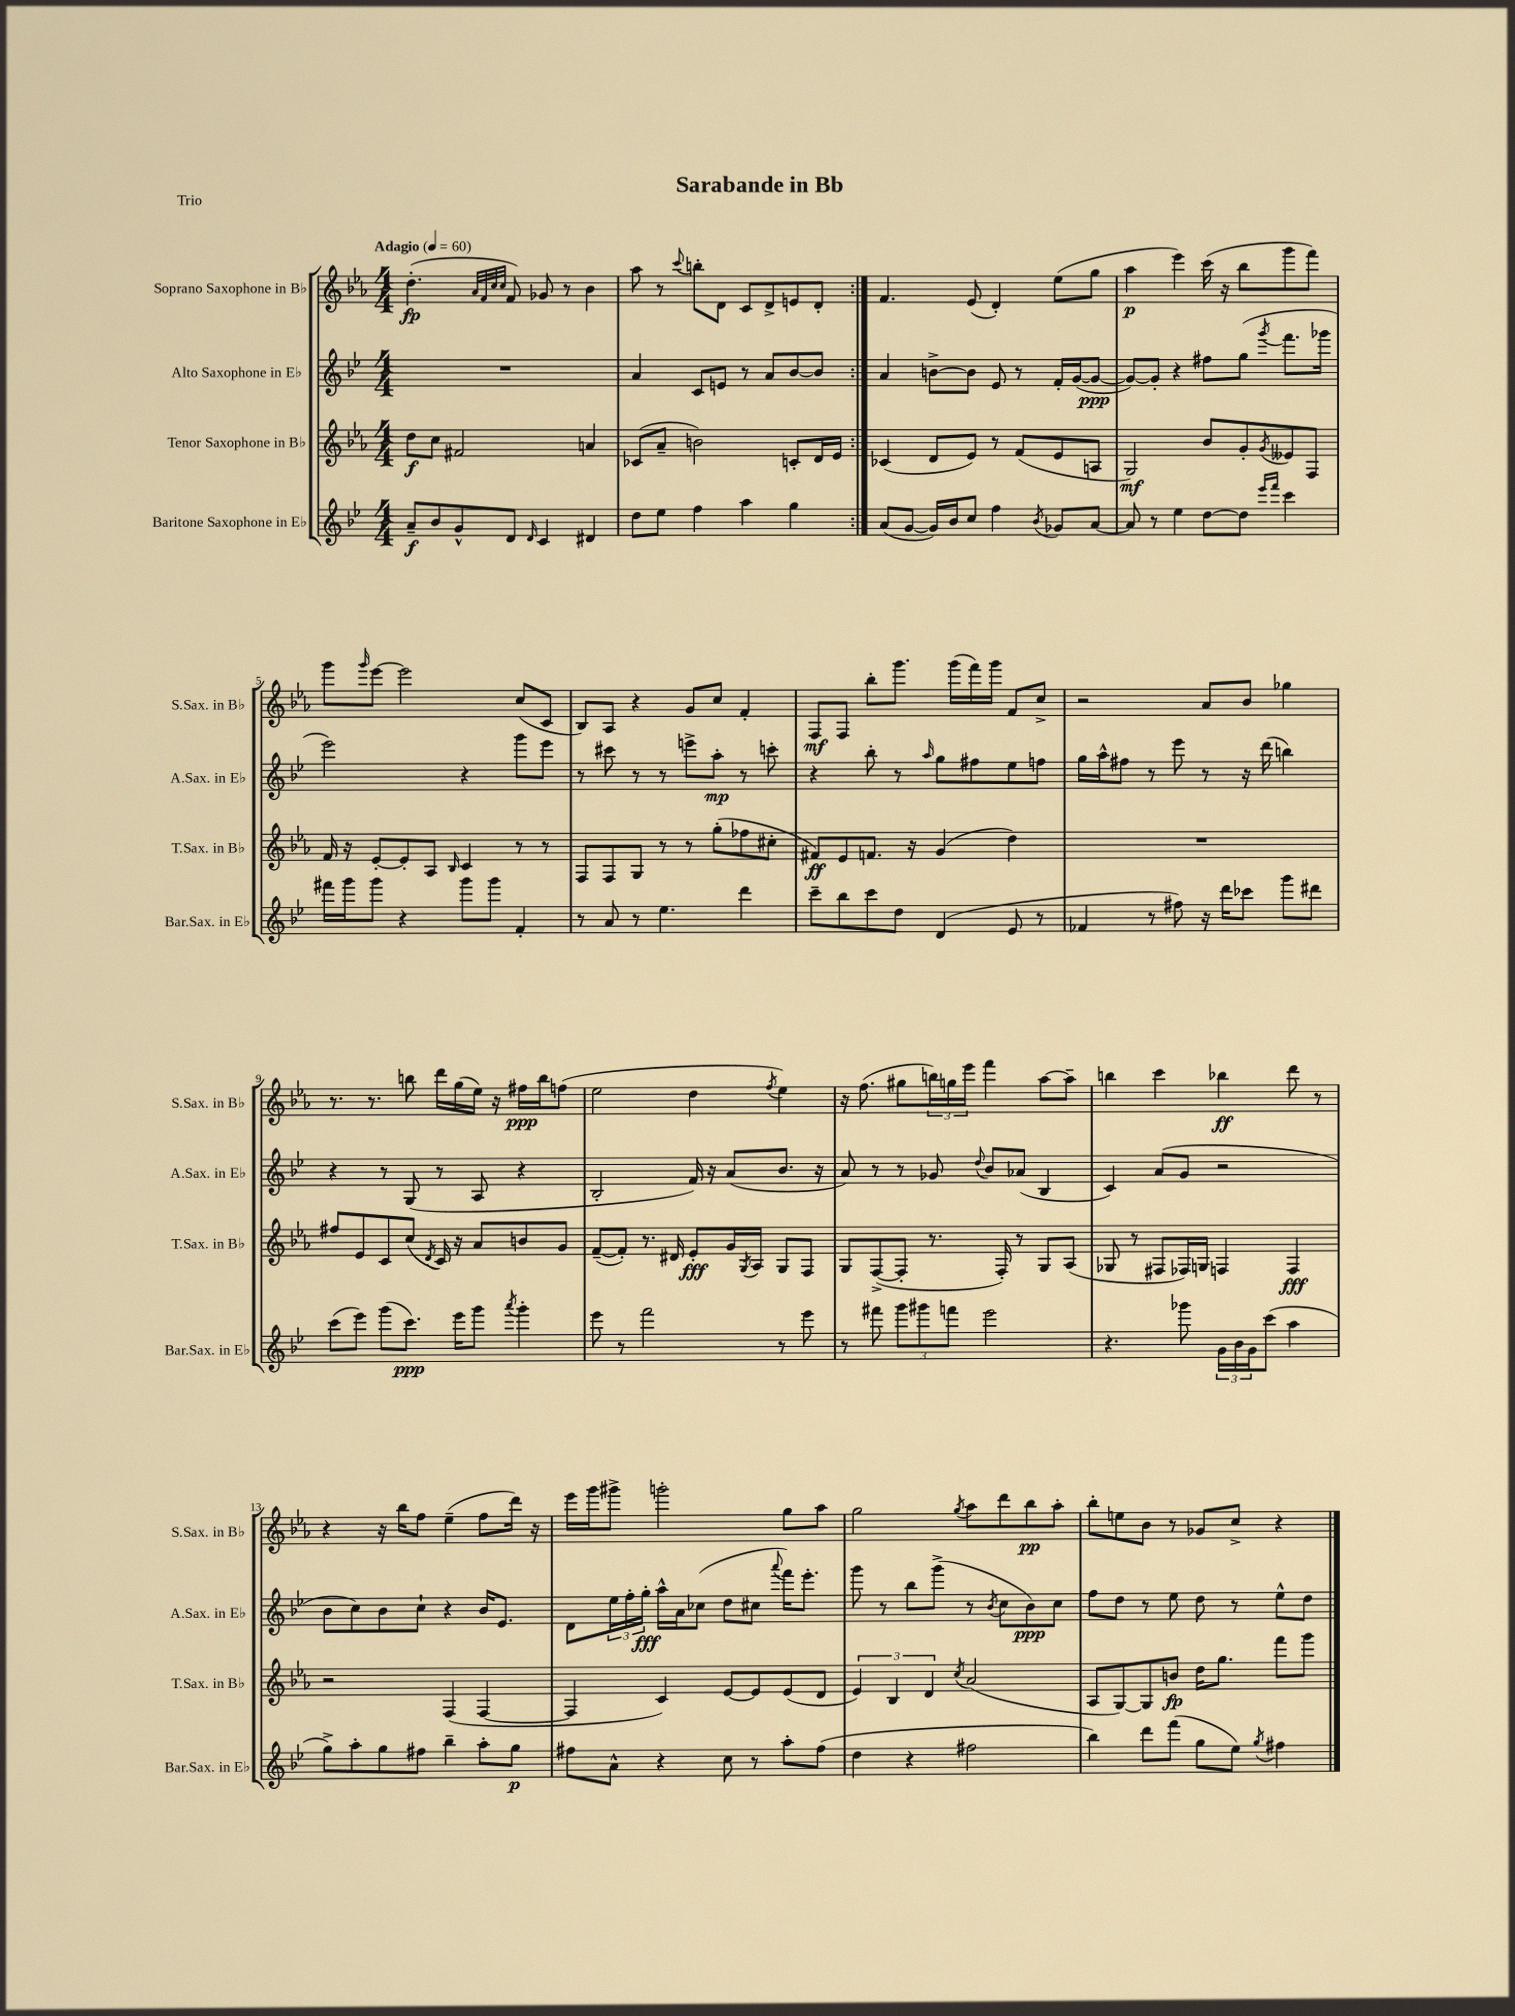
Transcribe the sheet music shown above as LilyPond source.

\header { title = "Sarabande in Bb" piece = "Trio" }
<<
\new StaffGroup <<
\new Staff = "s0" \with { instrumentName = "Soprano Saxophone in Bb" shortInstrumentName = "S.Sax. in Bb" } {
    \clef treble \key ees \major \numericTimeSignature \time 4/4 \tempo "Adagio" 4 = 60
    \repeat volta 2 { d''4.-.\fp( \grace { aes'32 f'32 c''32 c''32 } f'8) ges'8 r8 bes'4 |
    aes''8 r8 \appoggiatura { c'''8 } b''8-. d'8 c'8 d'8-> e'8 d'8-. | }
    f'4. ees'8( d'4-.) ees''8( g''8 |
    aes''4\p ees'''4) c'''16( r16 bes''8 g'''8 f'''8) |
    g'''8 \grace { g'''16 } ees'''8~ ees'''2 c''8( c'8 |
    bes8) aes8 r4 g'8 c''8 f'4-. |
    f8\mf f8 bes''8-. g'''8. g'''16( f'''16) g'''16 f'8 c''8-> |
    r2 aes'8 bes'8 ges''4 |
    r8. r8. b''8 d'''16 g''16( ees''16) r16 fis''16\ppp b''16 f''8( |
    ees''2 d''4 \acciaccatura { f''8 } ees''4) |
    r16 f''8.( gis''8 \tuplet 3/2 { b''16) g''16 ees'''16 } f'''4 aes''8~ aes''8-- |
    b''4 c'''4 bes''4\ff d'''8 r8 |
    r4 r16 bes''16 f''8 ees''4--( f''8 d'''16) r16 |
    ees'''16 g'''16 gis'''8-> g'''2-. g''8 aes''8 |
    g''2 \acciaccatura { g''8 } aes''8 d'''8 bes''8\pp aes''8-. |
    bes''8-. e''8 bes'8 r8 ges'8 c''8-> r4 \bar "|." |
}
\new Staff = "s1" \with { instrumentName = "Alto Saxophone in Eb" shortInstrumentName = "A.Sax. in Eb" } {
    \clef treble \key bes \major \numericTimeSignature \time 4/4
    \repeat volta 2 { R1 |
    a'4 c'8 e'8 r8 a'8 bes'8~ bes'8 | }
    a'4 b'8~-> b'8 ees'8 r8 f'16-. g'16~( g'8~\ppp |
    g'8~) g'8-. r4 fis''8 g''8( \acciaccatura { g'''8 } f'''8. ges'''16 |
    ees'''2) r4 g'''8 ees'''8 |
    r8 cis'''8 r8 r8 e'''8-> a''8-.\mp r8 c'''8-. |
    r4 bes''8-. r8 \grace { a''16 } g''8 fis''8 ees''8 f''8 |
    g''16 a''16-^ fis''8 r8 ees'''8 r8 r16 d'''16( b''4) |
    r4 r8 g8( r8 a8 r4 |
    bes2-. f'16) r16 a'8( bes'8. r16 |
    a'8) r8 r8 ges'8 \appoggiatura { d''8 } bes'8 aes'8( bes4 |
    c'4) a'8( g'8 r2 |
    bes'8 c''8) bes'8 c''8-! r4 bes'16 ees'8. |
    d'8 \tuplet 3/2 { ees''16 f''16-. g''16-.\fff } a''16-^ a'16 ces''8( d''8 cis''8 \appoggiatura { a'''8 } f'''16) ees'''8.-. |
    g'''8 r8 bes''8 g'''8->( r8 \acciaccatura { bes'8 } c''8 bes'8\ppp) c''8 |
    f''8 d''8 r8 ees''8 d''8 r8 ees''8-^ d''8 \bar "|." |
}
\new Staff = "s2" \with { instrumentName = "Tenor Saxophone in Bb" shortInstrumentName = "T.Sax. in Bb" } {
    \clef treble \key ees \major \numericTimeSignature \time 4/4
    \repeat volta 2 { d''8\f c''8 fis'2 a'4 |
    ces'8( aes'8-- b'2) c'8-. d'16 ees'16 | }
    ces'4( d'8 ees'8) r8 f'8( ees'8 a8 |
    g2\mf) bes'8 g'8-. \acciaccatura { g'8 } eeses'8 f8 |
    f'16 r16 ees'8~-. ees'8-. aes8 \grace { bes16 } c'4 r8 r8 |
    f8 f8 g8 r8 r8 g''8-.( fes''8 cis''8-. |
    fis'8\ff) ees'8 f'8. r16 g'4( d''4) |
    R1 |
    fis''8 ees'8 c'8 c''8( \acciaccatura { d'8 } c'16) r16 aes'8 b'8 g'8 |
    f'8~--( f'8-.) r8. dis'16 ees'8-.\fff g'16 \acciaccatura { g8 } aes16 g8 f8 |
    g8 f8~->( f8-. r8. f16-.) r8 g8 aes8( |
    ges8 r8 fis8 fes16) g16 f4 f4\fff |
    r2 f4( f4~ |
    f4 c'4) ees'8~ ees'8 ees'8( d'8 |
    \tuplet 3/2 { ees'4) bes4 d'4 } \acciaccatura { c''8 } aes'2( |
    aes8 g8~) g8 b'8\fp d''16 g''8. f'''8 g'''8 \bar "|." |
}
\new Staff = "s3" \with { instrumentName = "Baritone Saxophone in Eb" shortInstrumentName = "Bar.Sax. in Eb" } {
    \clef treble \key bes \major \numericTimeSignature \time 4/4
    \repeat volta 2 { a'8--\f bes'8 g'8-^ d'8 \grace { d'16 } c'4 dis'4 |
    d''8 ees''8 f''4 a''4 g''4 | }
    a'8( g'8~ g'16) bes'16 c''8 f''4 \acciaccatura { bes'8 } ges'8 a'8~ |
    a'8 r8 ees''4 d''8~ d''8 \grace { ees'''16 f'''16 } c'''4 |
    fis'''16 g'''16 g'''8 r4 g'''8 g'''8 f'4-. |
    r8 a'8 r8 ees''4. d'''4 |
    c'''8-- bes''8 c'''8 d''8 d'4( ees'8 r8 |
    fes'4 r8 fis''8) r16 d'''16 ces'''8 g'''8 dis'''8 |
    c'''8( ees'''8) g'''8( c'''8.\ppp) ees'''16 g'''8 \acciaccatura { a'''8 } g'''4-. |
    ees'''8 r8 f'''2 r8 ees'''8 |
    r8 fis'''8 \tuplet 3/2 { g'''8 gis'''8 f'''8 } ees'''2 |
    r4. ges'''8 \tuplet 3/2 { g'16 bes'16 g'16 } c'''8( a''4 |
    g''8->) a''8-. g''8 fis''8 bes''4-- a''8-. g''8\p |
    fis''8 a'8-^ r4 c''8 r8 a''8-. fis''8( |
    d''4 r4 fis''2 |
    bes''4) d'''8 f'''8( g''8 ees''8) \acciaccatura { g''8 } fis''4 \bar "|." |
}
>>
>>
